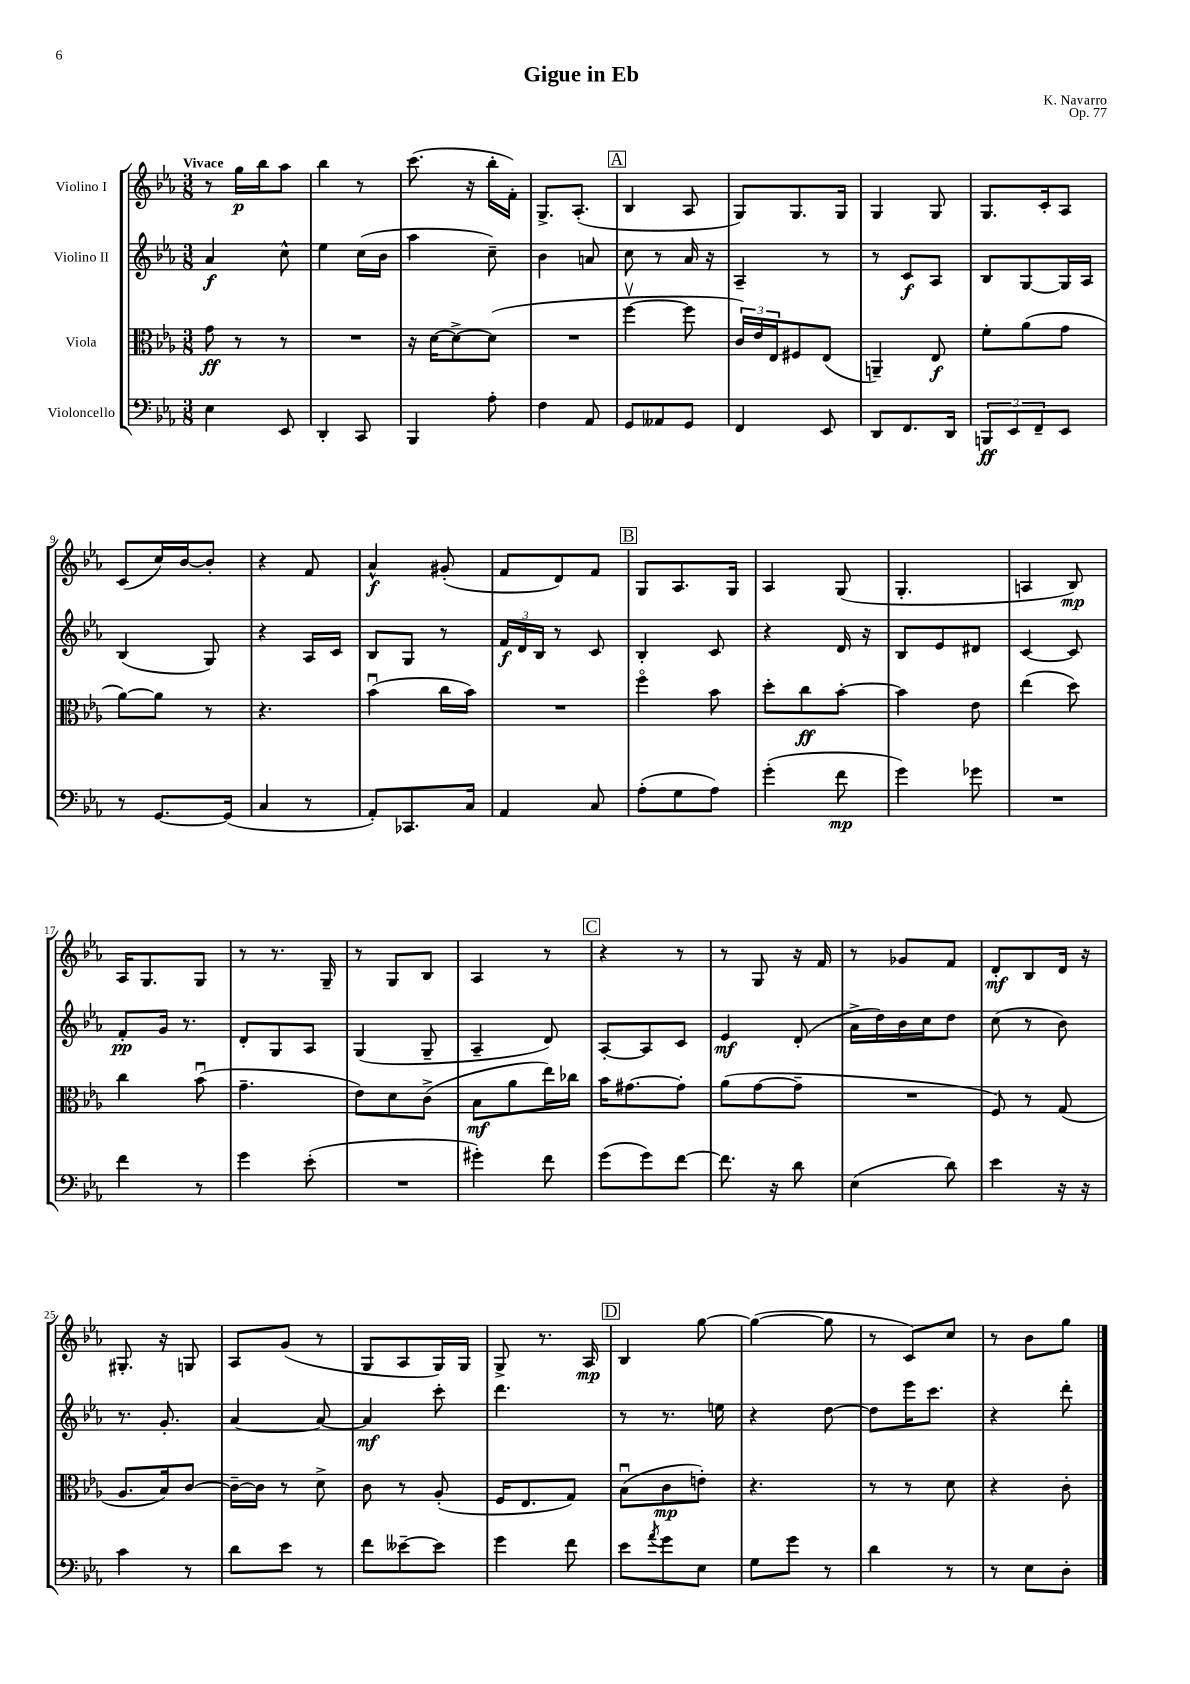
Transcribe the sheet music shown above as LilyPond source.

\header { title = "Gigue in Eb" composer = "K. Navarro" opus = "Op. 77" }
<<
\new StaffGroup <<
\new Staff = "s0" \with { instrumentName = "Violino I" } {
    \clef treble \key ees \major \numericTimeSignature \time 3/8 \tempo "Vivace"
    r8 g''16\p bes''16 aes''8 |
    bes''4 r8 |
    c'''8.( r16 bes''16-. f'16-.) |
    g8.-> aes8.-.( |
    \mark \markup { \box "A" } bes4 aes8 |
    g8) g8. g16 |
    g4 g8 |
    g8. c'16-. aes8 |
    c'8( c''16) bes'16~ bes'8-. |
    r4 f'8 |
    aes'4-^\f gis'8-.( |
    f'8 d'8) f'8 |
    \mark \markup { \box "B" } g8 aes8. g16 |
    aes4 g8( |
    g4.-. |
    a4 bes8\mp) |
    aes16 g8. g8 |
    r8 r8. g16-- |
    r8 g8 bes8 |
    aes4 r8 |
    \mark \markup { \box "C" } r4 r8 |
    r8 g8 r16 f'16 |
    r8 ges'8 f'8 |
    d'8-.\mf bes8 d'16 r16 |
    gis8.-. r16 g8 |
    aes8 g'8( r8 |
    g8 aes8 g16) g16 |
    g8-> r8. aes16\mp |
    \mark \markup { \box "D" } bes4 g''8~ |
    g''4~( g''8 |
    r8 c'8) c''8 |
    r8 bes'8 g''8 \bar "|." |
}
\new Staff = "s1" \with { instrumentName = "Violino II" } {
    \clef treble \key ees \major \numericTimeSignature \time 3/8
    aes'4\f c''8-^ |
    ees''4 c''16( bes'16 |
    aes''4 c''8--) |
    bes'4 a'8 |
    \mark \markup { \box "A" } c''8 r8 aes'16 r16 |
    aes4-- r8 |
    r8 c'8\f aes8 |
    bes8 g8~ g16 aes16 |
    bes4( g8) |
    r4 aes16 c'16 |
    bes8 g8 r8 |
    \tuplet 3/2 { f'16\f d'16 bes16 } r8 c'8 |
    \mark \markup { \box "B" } bes4-. c'8 |
    r4 d'16 r16 |
    bes8 ees'8 dis'8 |
    c'4~ c'8 |
    f'8-.\pp g'16 r8. |
    d'8-. g8 aes8 |
    g4( g8-- |
    aes4-- d'8) |
    \mark \markup { \box "C" } aes8~-. aes8 c'8 |
    ees'4\mf d'8-.( |
    aes'16-> d''16) bes'16 c''16 d''8 |
    c''8( r8 bes'8) |
    r8. g'8.-. |
    aes'4~ aes'8~ |
    aes'4\mf c'''8-. |
    d'''4. |
    \mark \markup { \box "D" } r8 r8. e''16 |
    r4 d''8~ |
    d''8 ees'''16 c'''8. |
    r4 d'''8-. \bar "|." |
}
\new Staff = "s2" \with { instrumentName = "Viola" } {
    \clef alto \key ees \major \numericTimeSignature \time 3/8
    g'8\ff r8 r8 |
    R4. |
    r16 d'16~ d'8~-> d'8( |
    R4. |
    \mark \markup { \box "A" } f''4~\upbow f''8 |
    \tuplet 3/2 { c'16) ees'16 ees16 } fis8 ees8( |
    a,4--) ees8\f |
    f'8-. aes'8( g'8 |
    aes'8~) aes'8 r8 |
    r4. |
    bes'4\downbow( c''16 bes'16) |
    R4. |
    \mark \markup { \box "B" } f''4\flageolet bes'8 |
    d''8-. c''8\ff bes'8~-. |
    bes'4 ees'8 |
    ees''4( d''8) |
    c''4 bes'8\downbow( |
    g'4.-- |
    ees'8) d'8 c'8->( |
    bes8\mf aes'8 ees''16) ces''16 |
    \mark \markup { \box "C" } bes'16 gis'8.~ gis'8-. |
    aes'8( g'8~ g'8-- |
    R4. |
    f8) r8 g8( |
    aes8. bes16) c'8~ |
    c'16~-- c'16 r8 d'8-> |
    c'8 r8 aes8-.( |
    f16 ees8. g8) |
    \mark \markup { \box "D" } bes8\downbow( c'8\mp e'8-.) |
    r4. |
    r8 r8 d'8 |
    r4 c'8-. \bar "|." |
}
\new Staff = "s3" \with { instrumentName = "Violoncello" } {
    \clef bass \key ees \major \numericTimeSignature \time 3/8
    ees4 ees,8 |
    d,4-. c,8 |
    bes,,4 aes8-. |
    f4 aes,8 |
    \mark \markup { \box "A" } g,8 aeses,8 g,8 |
    f,4 ees,8 |
    d,8 f,8. d,16 |
    \tuplet 3/2 { b,,8\ff ees,8 f,8-- } ees,8 |
    r8 g,8.~ g,16( |
    c4 r8 |
    aes,8-.) ces,8. c16 |
    aes,4 c8 |
    \mark \markup { \box "B" } aes8-.( g8 aes8) |
    g'4-.( f'8\mp |
    g'4) ges'8 |
    R4. |
    f'4 r8 |
    g'4 ees'8-.( |
    R4. |
    gis'4-.) f'8 |
    \mark \markup { \box "C" } g'8( g'8) f'8~ |
    f'8. r16 d'8 |
    ees4( d'8) |
    ees'4 r16 r16 |
    c'4 r8 |
    d'8 ees'8 r8 |
    f'8 eeses'8~-- eeses'8 |
    g'4 f'8 |
    \mark \markup { \box "D" } ees'8 \acciaccatura { aes'8 } g'8 ees8 |
    g8 g'8 r8 |
    d'4 r8 |
    r8 ees8 d8-. \bar "|." |
}
>>
>>
